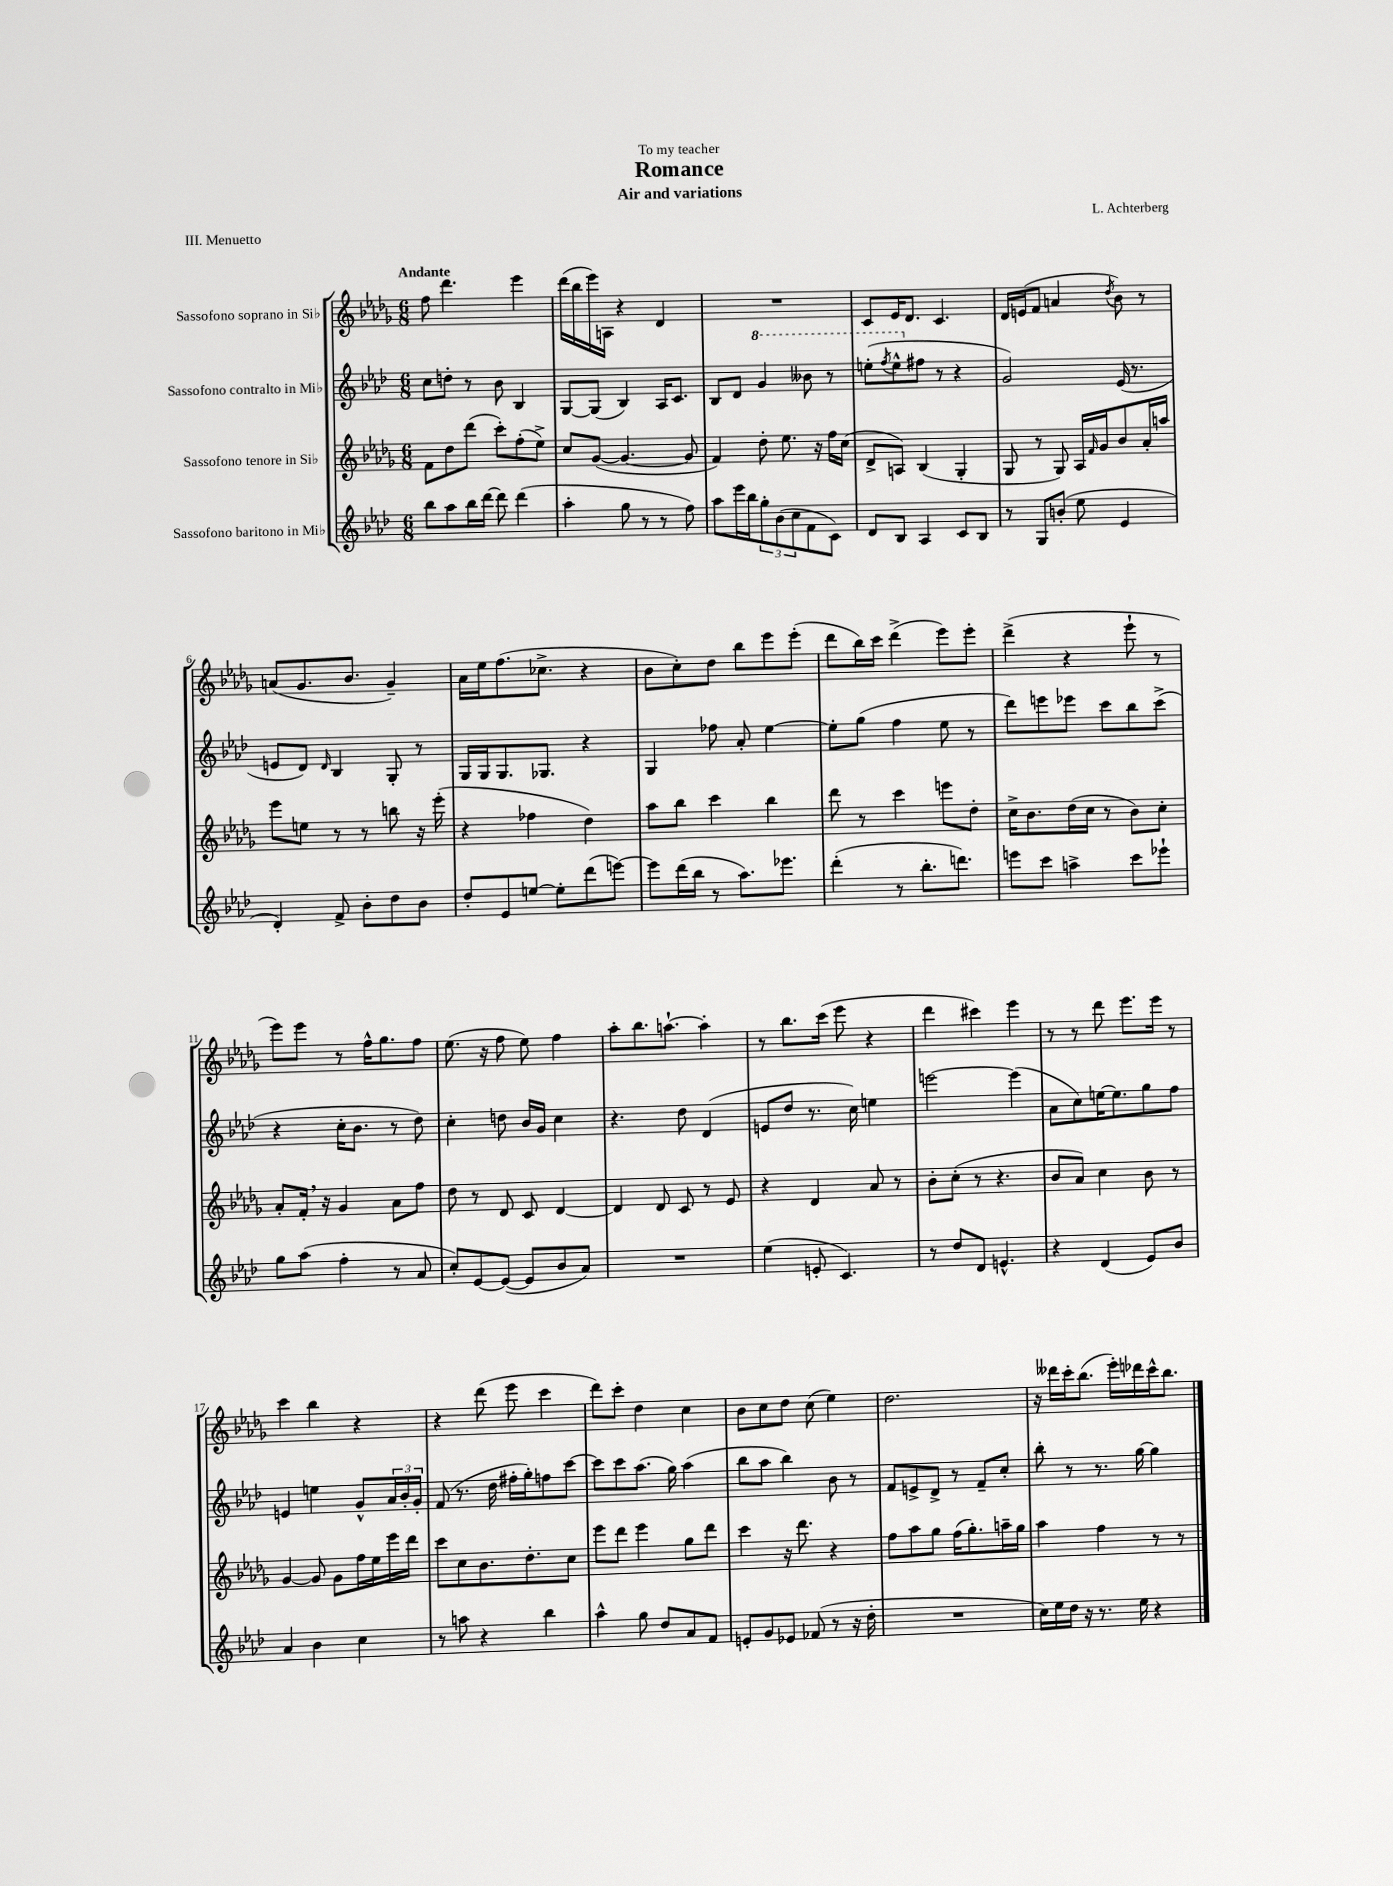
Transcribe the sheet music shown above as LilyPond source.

\header { title = "Romance" composer = "L. Achterberg" subtitle = "Air and variations" dedication = "To my teacher" piece = "III. Menuetto" }
<<
\new StaffGroup <<
\new Staff = "s0" \with { instrumentName = "Sassofono soprano in Sib" } {
    \clef treble \key des \major \numericTimeSignature \time 6/8 \tempo "Andante"
    f''8 des'''4. ees'''4 |
    des'''16( bes''16 ees'''16) a16 r4 des'4 |
    R2. |
    c'8 ees'16 des'8. c'4. |
    des'16 e'16( f'8 a'4 \acciaccatura { des''8 } bes'8) r8 |
    a'8( ges'8. bes'8. ges'4--) |
    aes'16 ees''16 f''8.( ces''8.-> r4 |
    bes'8 c''8-.) des''8 bes''8 ees'''8 ees'''8-.( |
    des'''8 bes''16) c'''16 des'''4->( ees'''8) ees'''8-. |
    des'''4->( r4 ees'''8-! r8 |
    ees'''8) ees'''8 r8 f''16-^ ges''8. f''8 |
    ees''8.( r16 f''8 ees''8) f''4 |
    aes''8-. bes''8. a''8.~-! a''4-. |
    r8 bes''8. c'''16( ees'''8 r4 |
    des'''4 cis'''4) ees'''4 |
    r8 r8 des'''8 ees'''8. ees'''16 r8 |
    c'''4 bes''4 r4 |
    r4 des'''8( ees'''8 c'''4 |
    des'''8) c'''8-. des''4 c''4 |
    bes'8 c''8 des''8 c''8( ees''4) |
    des''2. |
    r16 deses'''16 c'''16-. bes''8.( ees'''16-.) des'''16 c'''16-^ bes''8. \bar "|." |
}
\new Staff = "s1" \with { instrumentName = "Sassofono contralto in Mib" } {
    \clef treble \key aes \major \numericTimeSignature \time 6/8
    c''8 d''8-. r8 bes'8 bes4 |
    g8~ g8( bes4) aes16 c'8. |
    bes8 des'8 \ottava #1 g''4 beses''8 r8 |
    e'''8-.( \acciaccatura { f'''8 } e'''8-^ \ottava #0 fis''8 r8 r4 |
    g'2) ees'16( r8. |
    e'8 des'8) \grace { des'16 } bes4 g8-. r8 |
    g16 g16 g8. ges8. r4 |
    g4 fes''8 aes'8-. ees''4~ |
    ees''8-. g''8( f''4 ees''8 r8 |
    des'''8) e'''8 ees'''8 c'''8 bes''8 c'''8->( |
    r4 c''16-. bes'8. r8 des''8) |
    c''4-. d''8 bes'16 g'16 c''4 |
    r4. des''8 des'4( |
    e'8 des''8 r8. c''16) e''4 |
    e'''2~ e'''4( |
    aes'8 c''8) e''16~ e''8. g''8 f''8 |
    e'4 e''4 g'8-^ \tuplet 3/2 { aes'16 bes'16-. g'16-. } |
    f'8( r8. des''16 fis''16-. g''16-.) f''8 c'''8~ |
    c'''8 c'''8 aes''8.( g''16) aes''4( |
    bes''8 aes''8 bes''4) bes'8 r8 |
    f'8 e'8-> des'8-> r8 f'8-- c''8-. |
    bes''8-. r8 r8. g''16~ g''4 \bar "|." |
}
\new Staff = "s2" \with { instrumentName = "Sassofono tenore in Sib" } {
    \clef treble \key des \major \numericTimeSignature \time 6/8
    f'8 des''8 des'''8( c'''8-.) f''8-.( ees''8->) |
    c''8 ges'8~( ges'4.~ ges'8 |
    f'4) des''8-. ees''8. r16 f''16 c''16( |
    des'8-> a8) bes4( ges4-. |
    ges8 r8 ges8) aes16 \grace { f'16 } ges'16 bes'8 aes'16-. a''16 |
    ees'''8 e''8 r8 r8 b''8 r16 ees'''16-.( |
    r4 fes''4 des''4) |
    aes''8 bes''8 c'''4 bes''4 |
    des'''8 r8 c'''4 e'''8 des''8-. |
    c''16-> bes'8. des''16( c''16 r8 bes'8) c''8-. |
    aes'8-. f'16-. \breathe r16 ges'4 aes'8 f''8 |
    des''8 r8 des'8 c'8 des'4~ |
    des'4 des'8 c'8 r8 ees'8 |
    r4 des'4 aes'8 r8 |
    bes'8-. c''8-.( r8 r4. |
    bes'8 aes'8) c''4 bes'8 r8 |
    ges'4~ ges'8 ges'8 f''16 ees''16 ees'''16 des'''16 |
    c'''8 c''8 bes'8. des''8.-. c''8 |
    ees'''8 des'''8 ees'''4 ges''8 des'''8 |
    c'''4 r16 des'''8. r4 |
    f''8 aes''8 ges''8 f''16( ges''8.-.) a''16-- ges''16 |
    aes''4 f''4 r8 r8 \bar "|." |
}
\new Staff = "s3" \with { instrumentName = "Sassofono baritono in Mib" } {
    \clef treble \key aes \major \numericTimeSignature \time 6/8
    bes''8 aes''8 bes''16 des'''16~ des'''8 des'''4( |
    aes''4-. g''8 r8 r8 f''8) |
    aes''8 ees'''16 bes''16 \tuplet 3/2 { g''8-. bes'8( c''8 } f'8 c'8) |
    des'8 bes8 aes4 c'8 bes8 |
    r8 g8 b'8-.( ees''8 ees'4 |
    des'4-.) f'8-> bes'8-. des''8 bes'8 |
    des''8-. ees'8 e''8~ e''8-. des'''8( e'''8~) |
    e'''8 des'''16( bes''16 r8 aes''8.) ees'''8. |
    des'''4-.( r8 bes''8.-. d'''8.) |
    e'''8 c'''8 a''4-> c'''8 ees'''8-! |
    g''8 aes''8( f''4-. r8 aes'8 |
    c''8-.) ees'8~ ees'8~( ees'8 bes'8 aes'8) |
    R2. |
    ees''4( e'8-. c'4.) |
    r8 des''8 des'8 e'4.-^ |
    r4 des'4( ees'8) bes'8 |
    aes'4 bes'4 c''4 |
    r8 a''8 r4 bes''4 |
    aes''4-^ g''8 des''8 aes'8 f'8 |
    e'8-. g'8 ees'8 fes'8( r8 r16 des''16-. |
    R2. |
    c''16) ees''16 des''16 r16 r8. ees''16 r4 \bar "|." |
}
>>
>>
